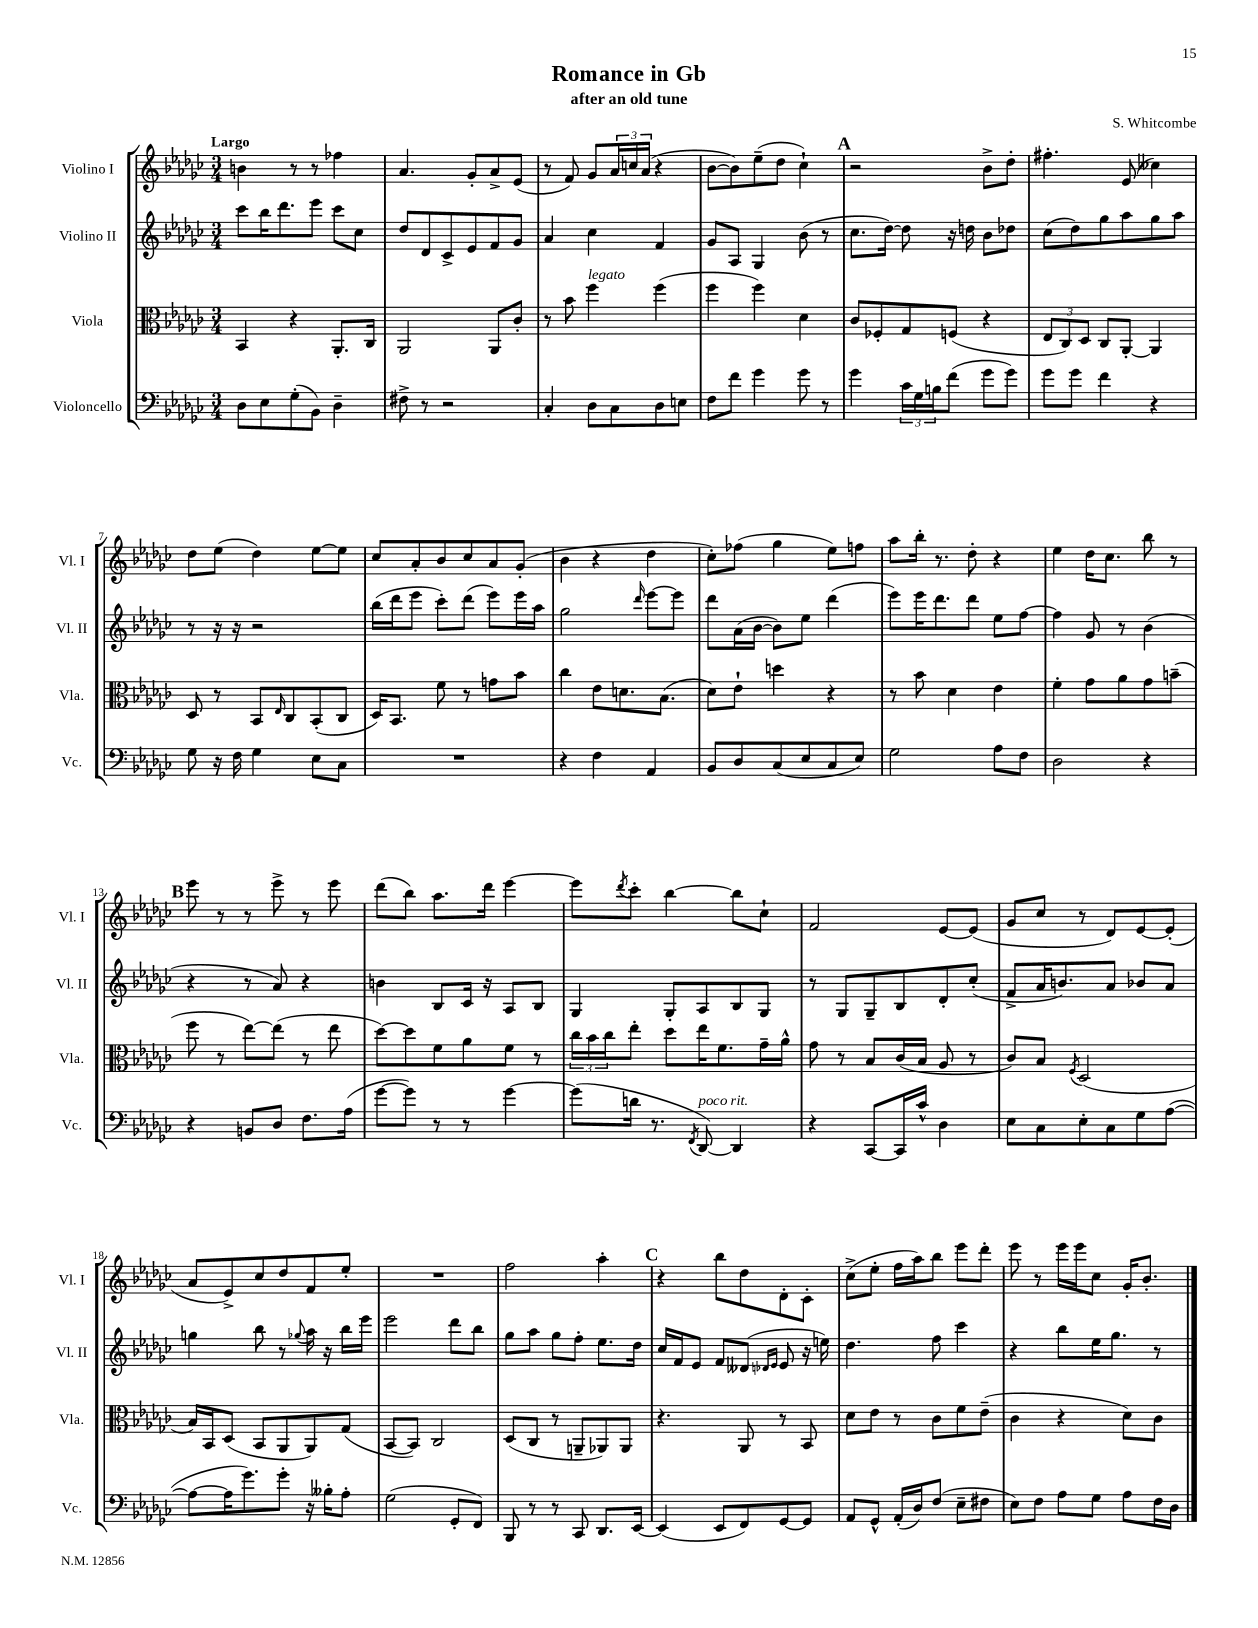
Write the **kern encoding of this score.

**kern	**kern	**kern	**kern
*part4	*part3	*part2	*part1
*staff4	*staff3	*staff2	*staff1
*I"Violoncello	*I"Viola	*I"Violino II	*I"Violino I
*I'Vc.	*I'Vla.	*I'Vl. II	*I'Vl. I
*clefF4	*clefC3	*clefG2	*clefG2
*k[b-e-a-d-g-c-]	*k[b-e-a-d-g-c-]	*k[b-e-a-d-g-c-]	*k[b-e-a-d-g-c-]
*M3/4	*M3/4	*M3/4	*M3/4
=1	=1	=1	=1
!	!	!	!LO:TX:a:B:t=Largo
8D-\L	4BB-/	8ccc-\L	4bn\
8E-\	.	16bb-\K	.
.	.	8.ddd-\	.
(8G-'\	4r	.	8r
8BB-\J)	.	8eee-\J	8r
4D-~\	8.AA-'/L	8ccc-\L	4ff-X\
.	.	8cc-\J	.
.	16C-/Jk	.	.
=2	=2	=2	=2
8F#X^\	2AA-/	8dd-/L	4.a-/
8r	.	8d-/	.
2r	.	8c-^/	.
.	.	8e-/	8g-'/L
.	8AA-/L	8f/	8a-^/
.	8c-'/J	8g-/J	(8e-/J
=3	=3	=3	=3
4C-'/	8r	4a-/	8r
.	8b-\	.	8f/)
!	!LO:TX:a:i:t=legato	!	!
8D-\L	4ff\	4cc-\	8g-/L
8C-\	.	.	24a-/L
.	.	.	24ccn/
.	.	.	(24a-/JJ
8D-\	(4ff\	4f/	4r
8En\J	.	.	.
=4	=4	=4	=4
8F\L	4ff\	8g-/L	[8b-\L
8f\J	.	8A-/J	8b-\])
4g-\	4ff\)	4G-/	(8ee-~\
.	.	.	8dd-\J
8g-\	4d-\	(8b-\	4cc-`\)
8r	.	8r	.
!!LO:REH:place=s1:t=A
=5	=5	=5	=5
4g-\	8c-/L	8.cc-\L	2r
.	8F-X'/	.	.
.	.	[16dd-\Jk)	.
24c-\LL	8G-/	8dd-\]	.
24G-\	.	.	.
24Bn\J	.	.	.
(8f\J	(8Fn/J	16r	.
.	.	16ddn\	.
8g-\L	4r	8b-\L	8b-^\L
8g-\J)	.	8dd-X\J	8dd-'\J
=6	=6	=6	=6
8g-\L	12E-/L	(8cc-\L	4.ff#X'\
.	12C-/)	.	.
8g-\J	.	8dd-\)	.
.	12D-/J	.	.
4f\	8C-/L	8gg-\	.
.	[8AA-'/J	8aa-\	(8e-/
4r	4AA-/]	8gg-\	4cc--X\)
.	.	8aa-\J	.
!!LO:LB:g=z
=7	=7	=7	=7
8G-\	8D-/	8r	8dd-\L
16r	8r	16r	(8ee-\J
16F\	.	16r	.
4G-\	8BB-/L	2r	4dd-\)
.	16qqE-/	.	.
.	8C-/	.	.
8E-\L	(8BB-'/	.	[8ee-\L
8C-\J	8C-/J	.	8ee-\J]
=8	=8	=8	=8
2.r	16D-/KL)	(16bb-\LL	8cc-/L
.	8.BB-/J	16ddd-\J	.
.	.	8eee-\J	8a-'/
.	8f\	8ccc-'\L)	8b-/
.	8r	(8ddd-\J	8cc-/
.	8gn\L	8eee-\L)	8a-/
.	8b-\J	16eee-\L	(8g-'/J
.	.	16aa-\JJ	.
=9	=9	=9	=9
4r	4cc-\	2gg-\	4b-\
4F\	8e-\L	.	4r
.	8.dn\	.	.
.	.	16qqddd-/	.
4AA-/	.	[8eee-\L	4dd-\
.	(8.B-\J	.	.
.	.	8eee-\J]	.
=10	=10	=10	=10
8BB-/L	8d-\L)	8ddd-\L	8cc-'\L)
8D-/	8e-`\J	(16a-\L	(8ff-X\J
.	.	[16b-\JJ	.
(8C-/	4ddn\	8b-\L])	4gg-\
8E-/	.	8ee-\J	.
8C-/	4r	(4ddd-\	8ee-\L)
8E-/J)	.	.	8ffn\J
=11	=11	=11	=11
2G-\	8r	8eee-\L)	8aa-\L
.	8b-\	16eee-\K	16bb-'\Jk
.	.	8.ddd-\	8.r
.	4d-\	.	.
.	.	8ddd-\J	8dd-'\
8A-\L	4e-\	8ee-\L	4r
8F\J	.	[8ff\J	.
=12	=12	=12	=12
2D-\	4f'\	4ff\]	4ee-\
.	8g-\L	8g-/	16dd-\KL
.	.	.	8.cc-\J
.	8a-\	8r	.
4r	8g-\	(4b-\	8bb-\
.	(8bn~\J	.	8r
!!LO:LB:g=z
!!LO:REH:place=s1:t=B
=13	=13	=13	=13
4r	8ff\	4r	8eee-\
.	8r	.	8r
8BBn/L	[8ee-\L)	8r	8r
8D-/J	(8ee-\J]	8a-/)	8eee-^\
8.F\L	8r	4r	8r
.	8ee-\	.	8eee-\
(16A-\Jk	.	.	.
=14	=14	=14	=14
[8g-\L	[8dd-\L)	4bn\	(8ddd-\L
8g-\J])	8dd-\]	.	8bb-\J)
8r	8f\	8B-/L	8.aa-\L
8r	8a-\	16c-/Jk	.
.	.	16r	16ddd-\Jk
[4g-\	8f\J	8A-/L	[4eee-\
.	8r	8B-/J	.
=15	=15	=15	=15
(8g-\L]	24cc-\LL	4G-/	8eee-\L]
.	24b-\	.	.
.	24cc-\J	.	.
.	.	.	8qddd-/
16dn\Jk	8ee-'\J	.	8ccc-'\J
8.r	.	.	.
.	8dd-\L	8G-'/L	[4bb-\
8qFF/	.	.	.
!LO:TX:a:i:t=poco rit.	!	!	!
[8DD-/)	16ee-\K	8A-/	.
.	8.f\	.	.
4DD-/]	.	8B-/	8bb-\L]
.	16g-~\L	8G-/J	8cc-`\J
.	16a-^^\JJ	.	.
=16	=16	=16	=16
4r	8g-\	8r	2f/
.	8r	8G-/L	.
[8CC-/L	8B-/L	8G-~/	.
16CC-/L]	(16c-/L	8B-/	.
16c-^^/JJ	16B-/JJ	.	.
4D-\	8A-/	8d-'/	[8e-/L
.	8r	(8cc-'/J	(8e-/J]
=17	=17	=17	=17
8E-\L	8c-/L)	8f^/L	8g-/L
8C-\	8B-/J	16a-/K	8cc-/J
.	.	8.bn/)	.
.	8qF/	.	.
8E-'\	(2D-/	.	8r
8C-\	.	8a-/J	8d-/L)
8G-\	.	8b-X/L	[8e-/
([8A-\J	.	8a-/J	(8e-'/J]
!!LO:LB:g=z
=18	=18	=18	=18
8A-\L_	16B-/LL)	4ggn\	8a-/L
.	16BB-/J	.	.
16A-\K]	(8D-/J	.	8e-^/)
8.g-\)	.	.	.
.	8BB-/L	8bb-\	8cc-/
8g-'\J	8AA-/	8r	8dd-/
.	.	8qqgg-X/	.
16r	8AA-/)	16aa-\	8f/
16B--X'\KL	.	16r	.
8A-'\J	(8G-/J	16bb-\LL	8ee-'/J
.	.	16eee-\JJ	.
=19	=19	=19	=19
(2G-\	[8BB-/L	2eee-\	2.r
.	8BB-/J])	.	.
.	2C-/	.	.
8GG-'/L	.	8ddd-\L	.
8FF/J)	.	8bb-\J	.
=20	=20	=20	=20
8BBB-/	(8D-/L	8gg-\L	2ff\
8r	8C-/J	8aa-\J	.
8r	8r	8gg-\L	.
8CC-/	8AAn~/L	8ff'\J	.
8.DD-/L	8AA-X/)	8.ee-\L	4aa-'\
.	8AA-/J	.	.
[16EE-/Jk	.	16dd-\Jk	.
!!LO:REH:place=s1:t=C
=21	=21	=21	=21
(4EE-/]	4.r	16cc-/LL	4r
.	.	16f/J	.
.	.	8e-/J	.
8EE-/L	.	8f/L	8bb-\L
8FF/)	8AA-/	(8d--X/J	8dd-\
.	.	16qqd-X/LL	.
.	.	16qqe-/JJ	.
[8GG-/	8r	8e-/	8d-'\
8GG-/J]	8BB-/	16r	8c-'\J
.	.	16een\)	.
=22	=22	=22	=22
8AA-/L	8d-\L	4.dd-\	(8cc-^\L
8GG-^^/J	8e-\J	.	8ee-'\J
(16AA-'/LL	8r	.	16ff\LL
16D-/J)	.	.	16aa-\J)
(8F/J	8c-\L	8ff\	8bb-\J
8E-~\L	8f\	4ccc-\	8eee-\L
8F#X\J	(8e-~\J	.	8ddd-'\J
=23	=23	=23	=23
8E-\L)	4c-\	4r	8eee-\
8F\J	.	.	8r
8A-\L	4r	8bb-\L	16eee-\LL
.	.	.	16eee-\J
8G-\J	.	16ee-\K	8cc-\J
.	.	8.gg-\J	.
8A-\L	8d-\L)	.	16g-'/KL
.	.	.	8.b-'/J
16F\L	8c-\J	8r	.
16D-\JJ	.	.	.
==	==	==	==
*-	*-	*-	*-
